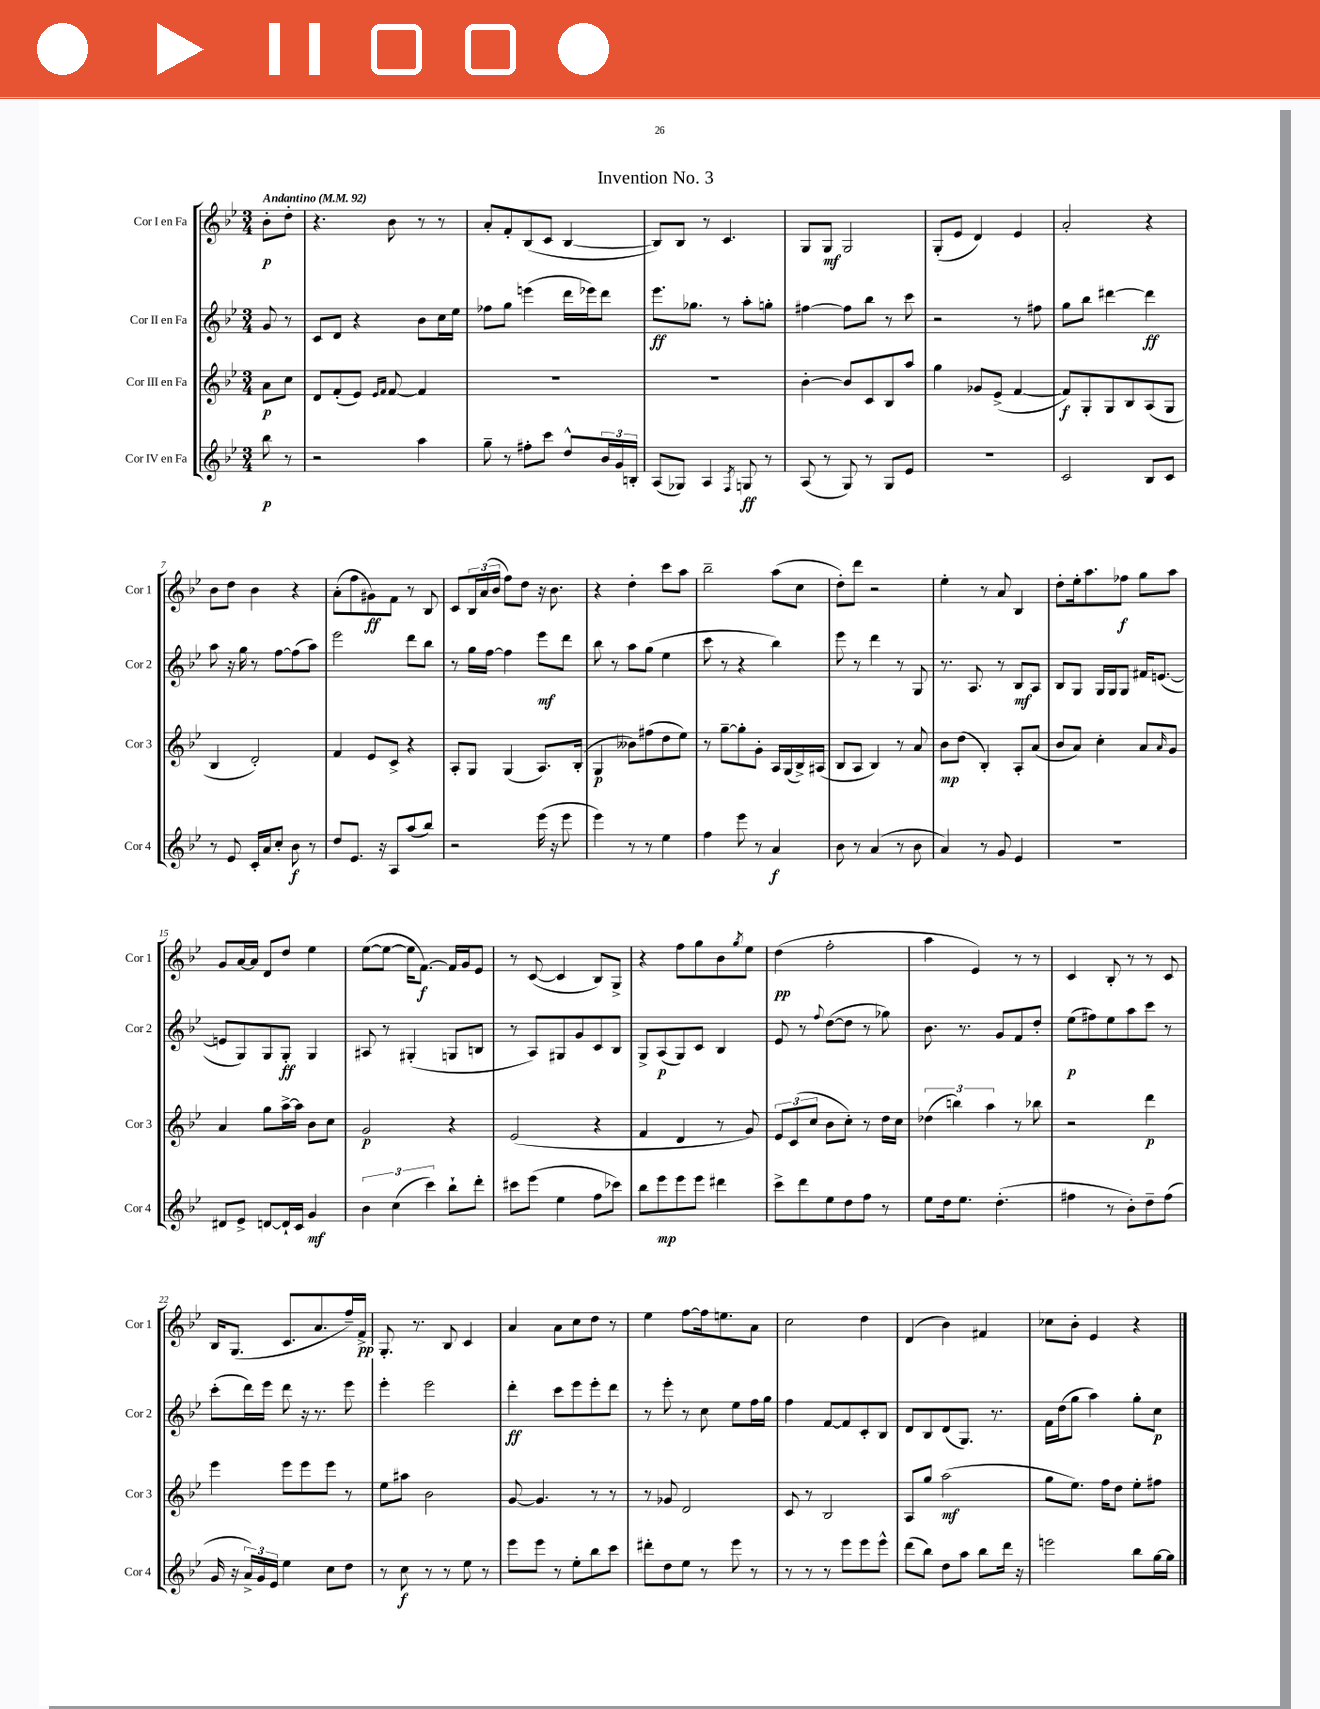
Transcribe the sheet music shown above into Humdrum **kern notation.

**kern	**dynam	**kern	**dynam	**kern	**dynam	**kern	**dynam
*part4	*part4	*part3	*part3	*part2	*part2	*part1	*part1
*staff4	*staff4	*staff3	*staff3	*staff2	*staff2	*staff1	*staff1
*I"Cor IV en Fa	*	*I"Cor III en Fa	*	*I"Cor II en Fa	*	*I"Cor I en Fa	*
*I'Cor 4	*	*I'Cor 3	*	*I'Cor 2	*	*I'Cor 1	*
*clefG2	*	*clefG2	*	*clefG2	*	*clefG2	*
*k[b-e-]	*	*k[b-e-]	*	*k[b-e-]	*	*k[b-e-]	*
*M3/4	*	*M3/4	*	*M3/4	*	*M3/4	*
*MM92	*	*MM92	*	*MM92	*	*MM92	*
=	=	=	=	=	=	=	=
!	!	!	!	!	!	!LO:TX:a:B:t=Andantino	!
8bb-\	p	8a\L	p	8g/	.	8b-'\L	p
8r	.	8cc\J	.	8r	.	8dd'\J	.
=1	=1	=1	=1	=1	=1	=1	=1
2r	.	8d/L	.	8c/L	.	4.r	.
.	.	(8f'/	.	8d/J	.	.	.
.	.	8e-/J)	.	4r	.	.	.
.	.	16qqe-/LL	.	.	.	.	.
.	.	16qqf/JJ	.	.	.	.	.
.	.	[8f/	.	.	.	8b-\	.
4aa\	.	4f/]	.	8b-\L	.	8r	.
.	.	.	.	16cc\L	.	8r	.
.	.	.	.	16ee-\JJ	.	.	.
=2	=2	=2	=2	=2	=2	=2	=2
8gg~\	.	2.r	.	8ff-X\L	.	8a'/L	.
8r	.	.	.	8gg\J	.	8f'/	.
8ff#X'\L	.	.	.	(4eeen\	.	(8B-/	.
8ccc\J	.	.	.	.	.	8c/J	.
8dd^^/L	.	.	.	16ddd\LL	.	[4B-/	.
.	.	.	.	16eee-X\J)	.	.	.
24b-/L	.	.	.	8ddd\J	.	.	.
24g/	.	.	.	.	.	.	.
24Bn'/JJ	.	.	.	.	.	.	.
=3	=3	=3	=3	=3	=3	=3	=3
(8A/L	.	2.r	.	8.eee-\L	ff	8B-/L])	.
8G-X/J)	.	.	.	.	.	8B-/J	.
.	.	.	.	8.gg-X\J	.	.	.
4A/	.	.	.	.	.	8r	.
.	.	.	.	8r	.	4.c/	.
8qF/	.	.	.	.	.	.	.
8Gn/	ff	.	.	8aa'\L	.	.	.
8r	.	.	.	8ggn'\J	.	.	.
=4	=4	=4	=4	=4	=4	=4	=4
(8A/	.	[4b-'\	.	[4ff#X\	.	8G/L	.
8r	.	.	.	.	.	8G/J	mf
8G/)	.	8b-/L]	.	8ff#\L]	.	2G/	.
8r	.	8c/	.	8bb-\J	.	.	.
8G/L	.	8B-/	.	8r	.	.	.
8e-/J	.	8aa/J	.	8ccc\	.	.	.
=5	=5	=5	=5	=5	=5	=5	=5
2.r	.	4gg\	.	2r	.	(8G'/L	.
.	.	.	.	.	.	8e-/J	.
.	.	8g-X/L	.	.	.	4d/)	.
.	.	(8e-^/J	.	.	.	.	.
.	.	[4f/	.	8r	.	4e-/	.
.	.	.	.	8ff#X\	.	.	.
=6	=6	=6	=6	=6	=6	=6	=6
2c/	.	8f/L])	f	8gg\L	.	2a'/	.
.	.	8G'/	.	8bb-\J	.	.	.
.	.	8G/	.	[4ddd#X\	.	.	.
.	.	8B-/	.	.	.	.	.
8B-/L	.	(8A/	.	4ddd#\]	ff	4r	.
8c/J	.	8G/J	.	.	.	.	.
!!LO:LB:g=z
=7	=7	=7	=7	=7	=7	=7	=7
8r	.	4B-/	.	8aa\	.	8b-\L	.
8e-/	.	.	.	16r	.	8dd\J	.
.	.	.	.	16gg\	.	.	.
16c'/LL	.	2d'/)	.	8r	.	4b-\	.
16a/J	.	.	.	.	.	.	.
8cc'/J	.	.	.	[8ff\L	.	.	.
8b-\	f	.	.	(8ff\]	.	4r	.
8r	.	.	.	8aa\J)	.	.	.
=8	=8	=8	=8	=8	=8	=8	=8
8dd/L	.	4f/	.	2eee-\	.	(8a'\L	.
8.e-/J	.	.	.	.	.	8ff\	.
.	.	8e-/L	.	.	.	8g#X\)	ff
16r	.	.	.	.	.	.	.
8A/L	.	8c^/J	.	.	.	8f\J	.
(8aa/	.	4r	.	8ddd\L	.	8r	.
8bb-/J)	.	.	.	8bb-\J	.	8B-/	.
=9	=9	=9	=9	=9	=9	=9	=9
2r	.	8A'/L	.	8r	.	8c/L	.
.	.	8G/J	.	16gg\LL	.	24B-/L	.
.	.	.	.	.	.	(24a/	.
.	.	.	.	[16ff\JJ	.	.	.
.	.	.	.	.	.	24b-/JJ	.
.	.	(4G/	.	4ff\]	.	8ff\L)	.
.	.	.	.	.	.	8dd\J	.
(16eee-\	.	8.A/L)	.	8eee-\L	mf	16r	.
16r	.	.	.	.	.	8.b-\	.
8eee-\	.	.	.	8ddd\J	.	.	.
.	.	(16B-'/Jk	.	.	.	.	.
=10	=10	=10	=10	=10	=10	=10	=10
4eee-\)	.	4G/	p	8bb-\	.	4r	.
.	.	.	.	8r	.	.	.
8r	.	8b--X\L)	.	8aa\L	.	4dd'\	.
8r	.	(8ff#X\	.	(8gg\J	.	.	.
4ee-\	.	8dd\	.	4ee-\	.	8ccc\L	.
.	.	8ee-\J)	.	.	.	8aa\J	.
=11	=11	=11	=11	=11	=11	=11	=11
4ff\	.	8r	.	8ccc\	.	2bb-~\	.
.	.	[8gg~\L	.	8r	.	.	.
8eee-\	.	8gg'\]	.	4r	.	.	.
8r	.	8g'\J	.	.	.	.	.
4a/	f	16A/LL	.	4bb-\)	.	(8aa\L	.
.	.	(16G/	.	.	.	.	.
.	.	16B-^/)	.	.	.	8cc\J	.
.	.	(16A#X/JJ	.	.	.	.	.
=12	=12	=12	=12	=12	=12	=12	=12
8b-\	.	8B-/L	.	8eee-\	.	8dd'\L)	.
8r	.	8A/J	.	8r	.	8ddd\J	.
(4a/	.	4B-/)	.	4ddd\	.	2r	.
8r	.	8r	.	8r	.	.	.
8b-\	.	8a/	.	8G/	.	.	.
=13	=13	=13	=13	=13	=13	=13	=13
4a/)	.	8b-\L	mp	8.r	.	4ee-'\	.
.	.	(8dd\J	.	.	.	.	.
.	.	.	.	8.A/	.	.	.
8r	.	4B-'/)	.	.	.	8r	.
8g/	.	.	.	8r	.	8a/	.
4e-/	.	8A'/L	.	8B-/L	mf	4B-/	.
.	.	(8a/J	.	8A/J	.	.	.
=14	=14	=14	=14	=14	=14	=14	=14
2.r	.	8b-/L	.	8B-/L	.	8dd'\L	.
.	.	8a/J)	.	8G/J	.	16ee-'\k	.
.	.	.	.	.	.	8.aa\	.
.	.	4cc'\	.	16G/LL	.	.	.
.	.	.	.	16G/J	.	.	.
.	.	.	.	8G/J	.	8ff-X\J	f
.	.	8a/L	.	16f#X/KL	.	8gg\L	.
.	.	.	.	([8.en/J	.	.	.
.	.	16qqa/	.	.	.	.	.
.	.	8g/J	.	.	.	8aa\J	.
!!LO:LB:g=z
=15	=15	=15	=15	=15	=15	=15	=15
8d#X/L	.	4a/	.	8en/L]	.	8g/L	.
8e-^/J	.	.	.	8G/)	.	[16a/L	.
.	.	.	.	.	.	16a/JJ]	.
[8dn/L	.	8gg\L	.	8G/	.	8d/L	.
16d`/L]	.	[16aa^\L	.	8G'/J	ff	8dd/J	.
16c/JJ	.	16aa\JJ]	.	.	.	.	.
4g/	mf	8b-\L	.	4G/	.	4ee-\	.
.	.	8cc\J	.	.	.	.	.
=16	=16	=16	=16	=16	=16	=16	=16
6b-\	.	2g/	p	8A#X/	.	([8ee-\L	.
.	.	.	.	8r	.	8ee-\J_	.
(6cc\	.	.	.	.	.	.	.
.	.	.	.	(4G#X'/	.	16ee-\KL]	.
.	.	.	.	.	.	[8.f\J)	f
6ccc\)	.	.	.	.	.	.	.
8bb-`\L	.	4r	.	8Gn/L	.	16f/LL]	.
.	.	.	.	.	.	16g/J	.
8ddd'\J	.	.	.	8Bn/J	.	8e-/J	.
=17	=17	=17	=17	=17	=17	=17	=17
8ccc#X\L	.	(2e-/	.	8r	.	8r	.
(8eee-\J	.	.	.	8A/L)	.	([8c/	.
4ee-\	.	.	.	8G#X/	.	4c/]	.
.	.	.	.	8g/	.	.	.
8ff\L	.	4r	.	8c/	.	8B-/L)	.
8ccc-X\J)	.	.	.	8B-/J	.	8G^/J	.
=18	=18	=18	=18	=18	=18	=18	=18
8bb-\L	.	4f/	.	8G^/L	.	4r	.
8eee-\	mp	.	.	(8A/	p	.	.
8eee-\	.	4d/	.	8G/)	.	8ff\L	.
8eee-\J	.	.	.	8c/J	.	8gg\	.
4ddd#X\	.	8r	.	4B-/	.	8b-\	.
.	.	.	.	.	.	8qgg/	.
.	.	8g/)	.	.	.	8ee-\J	.
=19	=19	=19	=19	=19	=19	=19	=19
8ccc^\L	.	12e-/L	.	8e-/	.	(4dd\	pp
.	.	(12c/	.	.	.	.	.
8ddd\	.	.	.	8r	.	.	.
.	.	12cc/J	.	.	.	.	.
.	.	.	.	8qqff/	.	.	.
8ee-\	.	8b-\L	.	([8dd\L	.	2ff'\	.
8dd\	.	8cc'\J)	.	8dd\J]	.	.	.
8ff\J	.	8r	.	8r	.	.	.
8r	.	16dd\LL	.	8gg-X\)	.	.	.
.	.	16cc\JJ	.	.	.	.	.
=20	=20	=20	=20	=20	=20	=20	=20
8ee-\L	.	(6dd-X\	.	8.b-\	.	4aa\	.
16dd\k	.	.	.	.	.	.	.
.	.	6bbn\)	.	.	.	.	.
8.ee-\J	.	.	.	8.r	.	.	.
.	.	.	.	.	.	4e-/)	.
.	.	6aa\	.	.	.	.	.
(4.dd'\	.	.	.	8g/L	.	.	.
.	.	8r	.	8f/	.	8r	.
.	.	8bb-X\	.	8dd'/J	.	8r	.
=21	=21	=21	=21	=21	=21	=21	=21
4ff#X\	.	2r	.	(8ee-\L	p	4c/	.
.	.	.	.	8ff#X\)	.	.	.
8r	.	.	.	8ee-\	.	8B-'/	.
8b-'\L)	.	.	.	8aa\	.	8r	.
8dd~\	.	4ddd\	p	8ccc\J	.	8r	.
(8ff#\J	.	.	.	8r	.	8c/	.
!!LO:LB:g=z
=22	=22	=22	=22	=22	=22	=22	=22
16g/	.	4eee-\	.	(8ccc'\L	.	16B-/KL	.
16r	.	.	.	.	.	(8.G/J	.
24a^/LL)	.	.	.	16ddd\L)	.	.	.
24g/	.	.	.	.	.	.	.
.	.	.	.	16eee-\JJ	.	.	.
24e-/JJ	.	.	.	.	.	.	.
4ee-\	.	8eee-\L	.	8ddd\	.	8.c/L	.
.	.	8eee-\	.	16r	.	.	.
.	.	.	.	8.r	.	8.a/	.
8cc\L	.	8eee-\J	.	.	.	.	.
8dd\J	.	8r	.	8eee-\	.	16ff~/L)	.
.	.	.	.	.	.	16f^/JJ	pp
=23	=23	=23	=23	=23	=23	=23	=23
8r	.	8ee-\L	.	4eee-'\	.	8.G'/	.
8cc\	f	8aa#X\J	.	.	.	.	.
.	.	.	.	.	.	8.r	.
8r	.	2b-\	.	2eee-\	.	.	.
8r	.	.	.	.	.	8B-/	.
8ee-\	.	.	.	.	.	4c/	.
8r	.	.	.	.	.	.	.
=24	=24	=24	=24	=24	=24	=24	=24
8eee-\L	.	[8g/	.	4ddd'\	ff	4a/	.
8eee-\J	.	4.g/]	.	.	.	.	.
8r	.	.	.	8ccc\L	.	8a\L	.
8ee-'\L	.	.	.	8eee-\	.	8cc\	.
8bb-\	.	8r	.	8eee-'\	.	8dd\J	.
8ccc\J	.	8r	.	8ddd\J	.	8r	.
=25	=25	=25	=25	=25	=25	=25	=25
8ddd#X'\L	.	8r	.	8r	.	4ee-\	.
8dd\	.	8g-X/	.	8eee-'\	.	.	.
8ee-\J	.	2d/	.	8r	.	[8ff\L	.
8r	.	.	.	8cc\	.	16ff\k]	.
.	.	.	.	.	.	8.een\	.
8eee-\	.	.	.	8ee-\L	.	.	.
8r	.	.	.	16ff\L	.	8a\J	.
.	.	.	.	16gg\JJ	.	.	.
=26	=26	=26	=26	=26	=26	=26	=26
8r	.	8c/	.	4ff\	.	2cc\	.
8r	.	8r	.	.	.	.	.
8r	.	2B-/	.	[8f/L	.	.	.
8eee-\L	.	.	.	8f/]	.	.	.
8eee-\	.	.	.	8c'/	.	4dd\	.
8eee-^^\J	.	.	.	8B-/J	.	.	.
=27	=27	=27	=27	=27	=27	=27	=27
(8ddd\L	.	8A/L	.	8d/L	.	(4d/	.
8bb-\J)	.	8gg/J	.	8B-/	.	.	.
8dd\L	.	(2aa\	mf	(8d/	.	4b-\)	.
8aa\J	.	.	.	8.G/J)	.	.	.
8bb-\L	.	.	.	.	.	4f#X/	.
.	.	.	.	8.r	.	.	.
16ddd\Jk	.	.	.	.	.	.	.
16r	.	.	.	.	.	.	.
=28	=28	=28	=28	=28	=28	=28	=28
2eeen\	.	8gg\L	.	16f\LL	.	8cc-X\L	.
.	.	.	.	(16dd\J	.	.	.
.	.	8.ee-\J)	.	8gg\J	.	8b-'\J	.
.	.	.	.	4aa\)	.	4e-/	.
.	.	16ff\KL	.	.	.	.	.
.	.	8dd\J	.	.	.	.	.
8bb-\L	.	8ee-'\L	.	8gg'\L	.	4r	.
[16gg\L	.	8ff#X\J	.	8cc\J	p	.	.
16gg\JJ]	.	.	.	.	.	.	.
==	==	==	==	==	==	==	==
*-	*-	*-	*-	*-	*-	*-	*-
